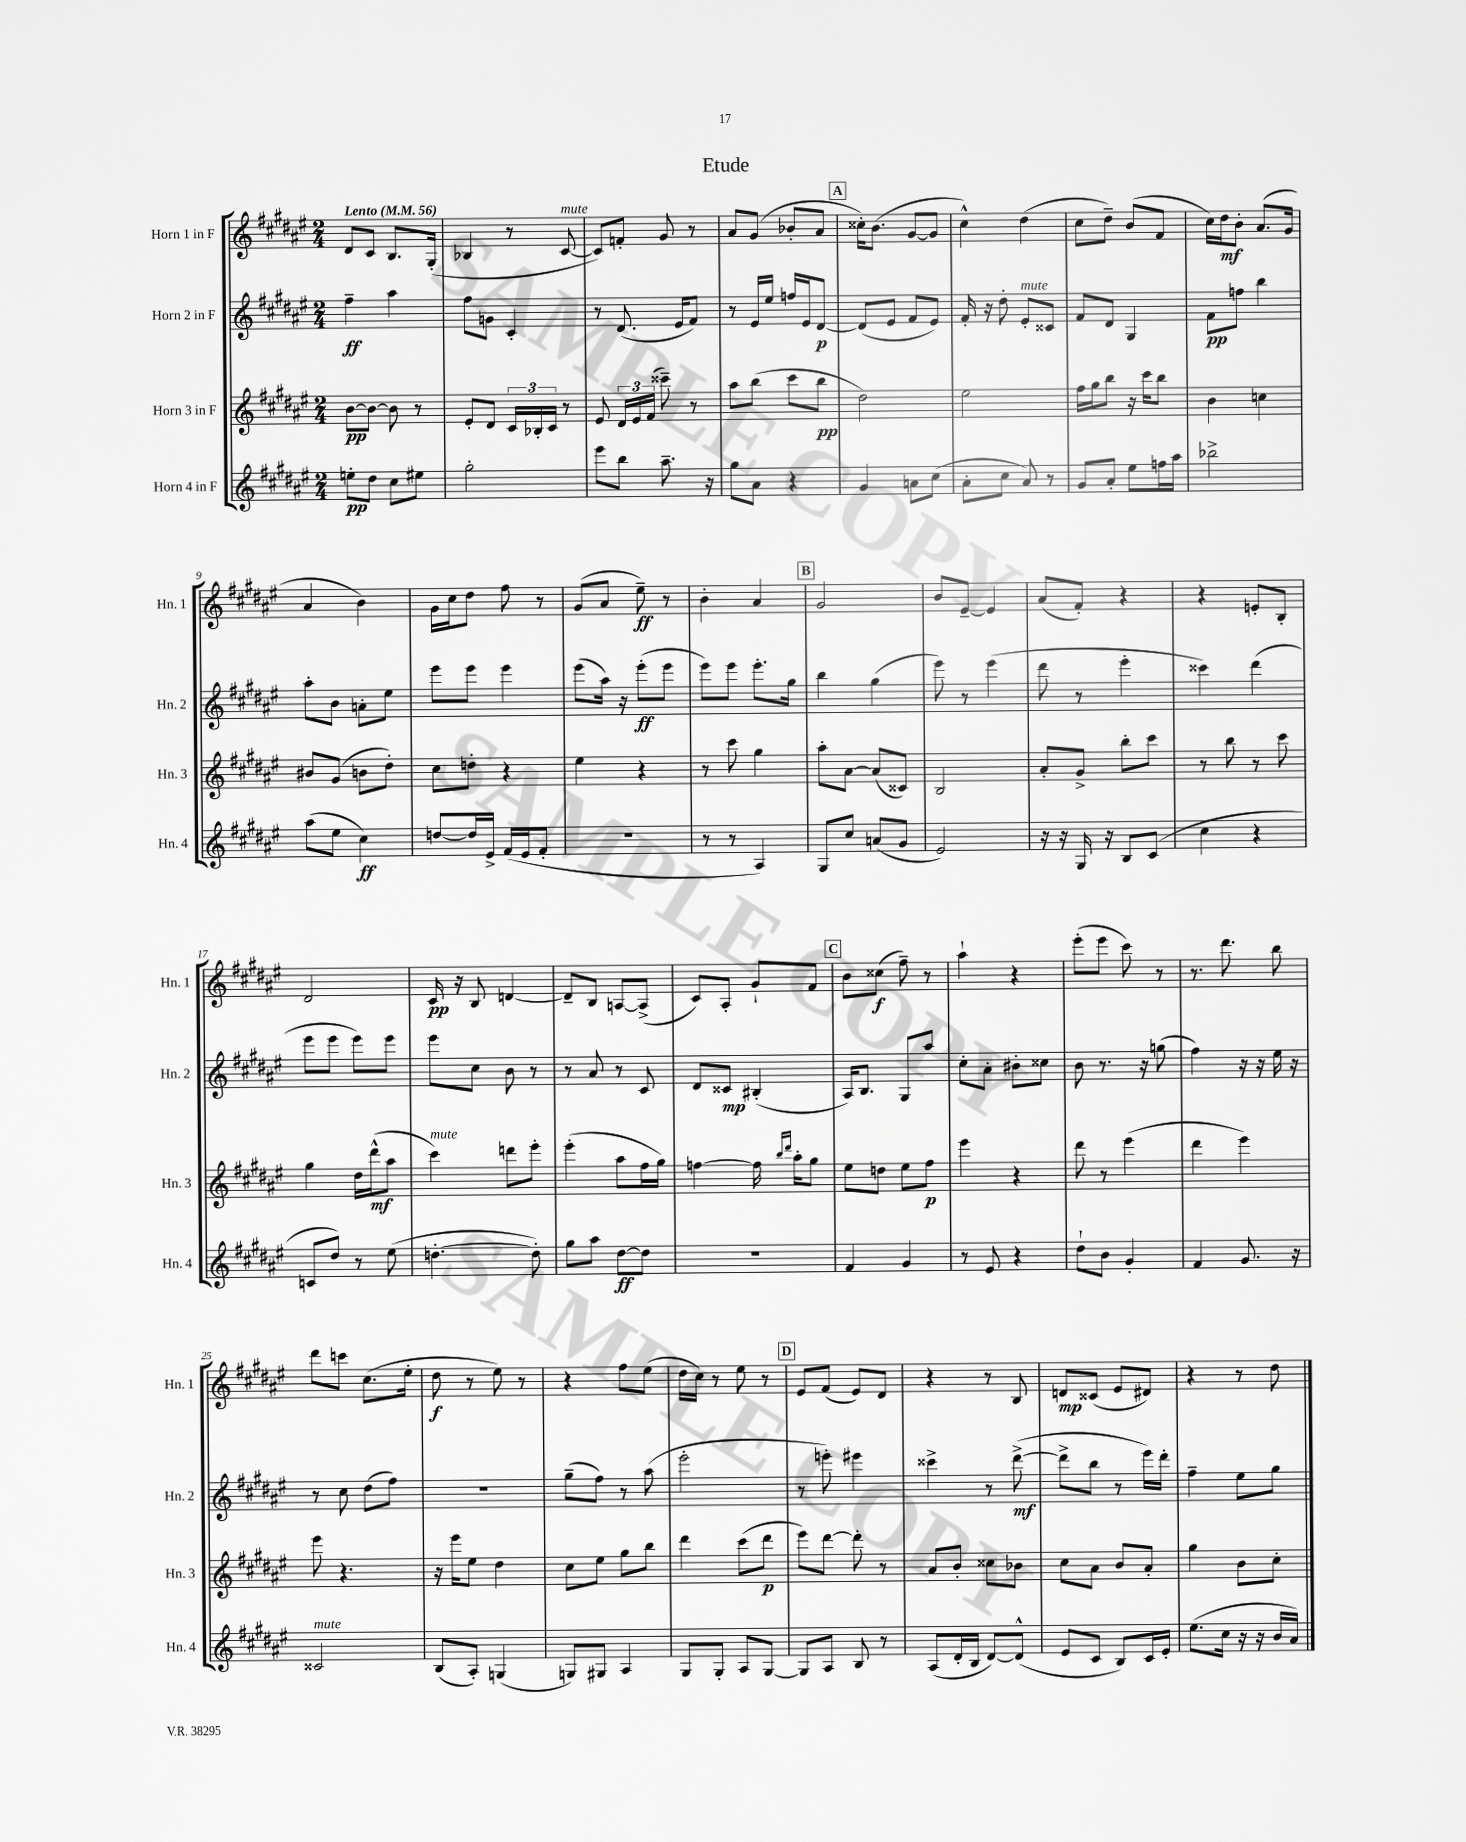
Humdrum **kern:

**kern	**dynam	**kern	**dynam	**kern	**dynam	**kern	**dynam
*part4	*part4	*part3	*part3	*part2	*part2	*part1	*part1
*staff4	*staff4	*staff3	*staff3	*staff2	*staff2	*staff1	*staff1
*I"Horn 4 in F	*	*I"Horn 3 in F	*	*I"Horn 2 in F	*	*I"Horn 1 in F	*
*I'Hn. 4	*	*I'Hn. 3	*	*I'Hn. 2	*	*I'Hn. 1	*
*clefG2	*	*clefG2	*	*clefG2	*	*clefG2	*
*k[f#c#g#d#a#e#]	*	*k[f#c#g#d#a#e#]	*	*k[f#c#g#d#a#e#]	*	*k[f#c#g#d#a#e#]	*
*M2/4	*	*M2/4	*	*M2/4	*	*M2/4	*
*MM56	*	*MM56	*	*MM56	*	*MM56	*
=1	=1	=1	=1	=1	=1	=1	=1
!	!	!	!	!	!	!LO:TX:a:B:t=Lento	!
8een'\L	pp	[8b\L	pp	4ff#~\	ff	8d#/L	.
8dd#\J	.	8b\J_	.	.	.	8c#/J	.
8cc#\L	.	8b\]	.	4aa#\	.	8.B/L	.
8ee#X\J	.	8r	.	.	.	.	.
.	.	.	.	.	.	(16G#'/Jk	.
=2	=2	=2	=2	=2	=2	=2	=2
2gg#'\	.	8e#'/L	.	8ff#\L	.	4B-X/	.
.	.	8d#/J	.	8gn\J	.	.	.
.	.	24c#/LL	.	4c#'/	.	8r	.
.	.	24B-X'/	.	.	.	.	.
.	.	24c#/JJ	.	.	.	.	.
!	!	!	!	!	!	!LO:TX:a:i:t=mute	!
.	.	8r	.	.	.	[8c#/	.
=3	=3	=3	=3	=3	=3	=3	=3
8eee#\L	.	8e#/	.	8r	.	8c#/L])	.
8bb\J	.	24d#/LL	.	(8.d#/	.	8fn'/J	.
.	.	24e#/	.	.	.	.	.
.	.	(24f#/JJ	.	.	.	.	.
8.aa#~\	.	8ccc##X~\)	.	.	.	8g#/	.
.	.	.	.	16e#/KL	.	.	.
.	.	8r	.	8f#/J)	.	8r	.
16r	.	.	.	.	.	.	.
=4	=4	=4	=4	=4	=4	=4	=4
8gg#\L	.	8aa#\L	.	8r	.	8a#/L	.
8a#\J	.	(8bb\J	.	16e#/LL	.	(8g#/J	.
.	.	.	.	16ee#/JJ	.	.	.
4r	.	8ccc#\L	.	16ffn/LL	.	8b-X'/L	.
.	.	.	.	16e#/J	.	.	.
.	.	8bb\J	pp	[8d#/J	p	8a#/J	.
!!LO:REH:place=s1:t=A
=5	=5	=5	=5	=5	=5	=5	=5
4g#/	.	2dd#\)	.	(8d#/L]	.	16cc##X'\KL)	.
.	.	.	.	.	.	(8.b\J	.
.	.	.	.	8e#/J	.	.	.
8an\L	.	.	.	8f#/L	.	[8g#/L	.
(8cc#\J	.	.	.	8e#/J)	.	8g#/J]	.
=6	=6	=6	=6	=6	=6	=6	=6
8a#'\L	.	2ee#\	.	16f#'/	.	4cc#^^\)	.
.	.	.	.	16r	.	.	.
8cc#\J	.	.	.	8dd#'\	.	.	.
!	!	!	!	!LO:TX:a:i:t=mute	!	!	!
8a#/)	.	.	.	8e#'/L	.	(4dd#\	.
8r	.	.	.	8c##X/J	.	.	.
=7	=7	=7	=7	=7	=7	=7	=7
8g#/L	.	16ff#\LL	.	8f#/L	.	8cc#\L	.
.	.	16gg#\J	.	.	.	.	.
8a#'/J	.	8bb\J	.	8d#/J	.	8dd#~\J)	.
8ee#\L	.	16r	.	4G#/	.	(8b/L	.
.	.	16ccc#\KL	.	.	.	.	.
16ffn\L	.	8bb\J	.	.	.	8f#/J	.
16aa#\JJ	.	.	.	.	.	.	.
=8	=8	=8	=8	=8	=8	=8	=8
2bb-X^\	.	4b\	.	8f#\L	pp	16cc#\LL)	.
.	.	.	.	.	.	16dd#\J	mf
.	.	.	.	8ffn\J	.	8b'\J	.
.	.	4ccn\	.	4bb\	.	(8.a#/L	.
.	.	.	.	.	.	16g#/Jk	.
!!LO:LB:g=z
=9	=9	=9	=9	=9	=9	=9	=9
(8aa#\L	.	8b#X/L	.	8aa#'\L	.	4a#/	.
8ee#\J	.	(8g#/J	.	8b\J	.	.	.
4cc#\)	ff	8bn\L	.	8an'\L	.	4b\)	.
.	.	8dd#'\J)	.	8ee#\J	.	.	.
=10	=10	=10	=10	=10	=10	=10	=10
[8ddn/L	.	8cc#\L	.	8eee#\L	.	16g#\LL	.
.	.	.	.	.	.	16cc#\J	.
16dd/L]	.	8ddn'\J	.	8eee#\J	.	8dd#\J	.
16e#^/JJ	.	.	.	.	.	.	.
(16f#/LL	.	4r	.	4eee#\	.	8ff#\	.
16e#/J	.	.	.	.	.	.	.
8f#'/J	.	.	.	.	.	8r	.
=11	=11	=11	=11	=11	=11	=11	=11
2r	.	4ee#\	.	(8eee#\L	.	(8g#/L	.
.	.	.	.	16aa#\Jk)	.	8a#/J	.
.	.	.	.	16r	.	.	.
.	.	4r	.	(8eee#'\L	ff	8ee#~\)	ff
.	.	.	.	8eee#\J	.	8r	.
=12	=12	=12	=12	=12	=12	=12	=12
8r	.	8r	.	8eee#\L)	.	4b'\	.
8r	.	8ccc#\	.	8eee#\J	.	.	.
4A#/)	.	4gg#\	.	8.eee#'\L	.	4a#/	.
.	.	.	.	16gg#\Jk	.	.	.
!!LO:REH:place=s1:t=B
=13	=13	=13	=13	=13	=13	=13	=13
8G#/L	.	8aa#'\L	.	4bb\	.	2g#/	.
8cc#/J	.	[8a#\J	.	.	.	.	.
(8an/L	.	(8a#/L]	.	(4gg#\	.	.	.
8g#/J	.	8c##X/J)	.	.	.	.	.
=14	=14	=14	=14	=14	=14	=14	=14
2e#/)	.	2B/	.	8eee#\)	.	8b/L	.
.	.	.	.	8r	.	[8e#~/J	.
.	.	.	.	(4eee#\	.	4e#/]	.
=15	=15	=15	=15	=15	=15	=15	=15
16r	.	8a#'/L	.	8ddd#\	.	(8a#/L	.
16r	.	.	.	.	.	.	.
16G#/	.	8g#^/J	.	8r	.	8f#'/J)	.
16r	.	.	.	.	.	.	.
8B/L	.	8bb'\L	.	4eee#'\	.	4r	.
(8c#/J	.	8ccc#\J	.	.	.	.	.
=16	=16	=16	=16	=16	=16	=16	=16
4cc#\	.	8r	.	4ccc##X\)	.	4r	.
.	.	8bb\	.	.	.	.	.
4r	.	8r	.	(4ddd#\	.	8en'/L	.
.	.	8ccc#\	.	.	.	8B'/J	.
!!LO:LB:g=z
=17	=17	=17	=17	=17	=17	=17	=17
8cn/L	.	4gg#\	.	8eee#\L	.	2d#/	.
8dd#/J)	.	.	.	8eee#\J	.	.	.
8r	.	16dd#\LL	.	8eee#\L)	.	.	.
.	.	(16ddd#^^\J	mf	.	.	.	.
(8ee#\	.	8aa#\J	.	8eee#\J	.	.	.
=18	=18	=18	=18	=18	=18	=18	=18
!	!	!LO:TX:a:i:t=mute	!	!	!	!	!
[4.ddn'\	.	4ccc#\)	.	8eee#\L	.	16c#/	pp
.	.	.	.	.	.	16r	.
.	.	.	.	8cc#\J	.	8B/	.
.	.	8dddn\L	.	8b\	.	[4dn/	.
8dd'\])	.	8eee#'\J	.	8r	.	.	.
=19	=19	=19	=19	=19	=19	=19	=19
8gg#\L	.	(4eee#'\	.	8r	.	8d~/L]	.
8aa#\J	.	.	.	8a#/	.	8B/J	.
[8dd#\L	ff	8aa#\L	.	8r	.	[8An/L	.
8dd#\J]	.	16ff#\L	.	8c#/	.	(8A^/J]	.
.	.	16gg#\JJ)	.	.	.	.	.
=20	=20	=20	=20	=20	=20	=20	=20
2r	.	[4ffn\	.	8d#/L	.	8c#/L)	.
.	.	.	.	8c##X/J	mp	8A#'/J	.
.	.	16ff\]	.	(4B#X'/	.	8g#`/L	.
.	.	16qqbb/LL	.	.	.	.	.
.	.	16qqddd#/JJ	.	.	.	.	.
.	.	16aa#'\KL	.	.	.	.	.
.	.	8gg#\J	.	.	.	8f#/J	.
!!LO:REH:place=s1:t=C
=21	=21	=21	=21	=21	=21	=21	=21
4f#/	.	8ee#\L	.	16A#/KL)	.	8b\L	.
.	.	.	.	8.B/J	.	.	.
.	.	8ddn\J	.	.	.	(8cc##X\J	f
4g#/	.	8ee#\L	.	8G#/L	.	8ff#~\)	.
.	.	8ff#\J	p	8aa#/J	.	8r	.
=22	=22	=22	=22	=22	=22	=22	=22
8r	.	4eee#\	.	8cc#'\L	.	4aa#`\	.
8e#/	.	.	.	8a#'\J	.	.	.
4r	.	4r	.	8b#X'\L	.	4r	.
.	.	.	.	8cc##X\J	.	.	.
=23	=23	=23	=23	=23	=23	=23	=23
8dd#`\L	.	8ddd#\	.	8b\	.	(8eee#'\L	.
8b\J	.	8r	.	8.r	.	8eee#\J	.
4g#'/	.	(4eee#\	.	.	.	8ccc#\)	.
.	.	.	.	16r	.	.	.
.	.	.	.	(8ggn\	.	8r	.
=24	=24	=24	=24	=24	=24	=24	=24
4f#/	.	4ddd#\	.	4ff#\)	.	8.r	.
.	.	.	.	.	.	8.ddd#\	.
8.g#/	.	4eee#\)	.	16r	.	.	.
.	.	.	.	16r	.	.	.
.	.	.	.	16ee#\	.	8bb\	.
16r	.	.	.	16r	.	.	.
!!LO:LB:g=z
=25	=25	=25	=25	=25	=25	=25	=25
!LO:TX:a:i:t=mute	!	!	!	!	!	!	!
2c##X/	.	8eee#\	.	8r	.	8ddd#\L	.
.	.	4.r	.	8cc#\	.	8cccn\J	.
.	.	.	.	(8dd#\L	.	(8.cc#\L	.
.	.	.	.	8ff#\J)	.	.	.
.	.	.	.	.	.	16ee#'\Jk	.
=26	=26	=26	=26	=26	=26	=26	=26
(8B/L	.	16r	.	2r	.	8dd#\	f
.	.	16eee#\KL	.	.	.	.	.
8A#'/J)	.	8ee#\J	.	.	.	8r	.
(4Gn/	.	4dd#\	.	.	.	8ee#\)	.
.	.	.	.	.	.	8r	.
=27	=27	=27	=27	=27	=27	=27	=27
8Gn/L)	.	8cc#\L	.	(8gg#~\L	.	4r	.
8G#X/J	.	8ee#\J	.	8ff#\J)	.	.	.
4A#/	.	8gg#\L	.	8r	.	8ff#\L	.
.	.	8bb\J	.	(8aa#\	.	(8ee#\J	.
=28	=28	=28	=28	=28	=28	=28	=28
8G#/L	.	4ddd#\	.	2eee#'\	.	16dd#\LL	.
.	.	.	.	.	.	16cc#\JJ)	.
8G#'/J	.	.	.	.	.	8r	.
8A#/L	.	(8ccc#\L	.	.	.	8ee#\	.
[8G#/J	.	8ddd#\J	p	.	.	8r	.
!!LO:REH:place=s1:t=D
=29	=29	=29	=29	=29	=29	=29	=29
8G#/L]	.	8eee#\L)	.	8r	.	8e#/L	.
8A#/J	.	[8ddd#\J	.	8eeen'\)	.	(8f#/J	.
8B/	.	8ddd#'\]	.	4eee#X\	.	8e#/L)	.
8r	.	8r	.	.	.	8d#/J	.
=30	=30	=30	=30	=30	=30	=30	=30
(8A#/L	.	8a#/L	.	4ccc##X^\	.	4r	.
16d#'/L	.	8b'/J	.	.	.	.	.
16B/JJ	.	.	.	.	.	.	.
[8d#/L)	.	8cc##X\L	.	8r	.	8r	.
(8d#^^/J]	.	8b-X\J	.	([8ddd#^\	mf	8B/	.
=31	=31	=31	=31	=31	=31	=31	=31
8e#/L	.	8cc#\L	.	8ddd#^\L]	.	8dn/L	mp
8c#/J	.	8a#\J	.	8bb\J	.	(8c##X/J	.
8B/L)	.	8b/L	.	8r	.	8e#/L	.
16c#/L	.	8a#'/J	.	16eee#\LL)	.	8d#X/J)	.
16e#'/JJ	.	.	.	16ddd#'\JJ	.	.	.
=32	=32	=32	=32	=32	=32	=32	=32
(8.ee#\L	.	4gg#\	.	4ff#~\	.	4r	.
16cc#\Jk	.	.	.	.	.	.	.
16r	.	8b\L	.	8ee#\L	.	8r	.
16r	.	.	.	.	.	.	.
16b/LL	.	8cc#'\J	.	8gg#\J	.	8dd#\	.
16a#/JJ)	.	.	.	.	.	.	.
==	==	==	==	==	==	==	==
*-	*-	*-	*-	*-	*-	*-	*-
